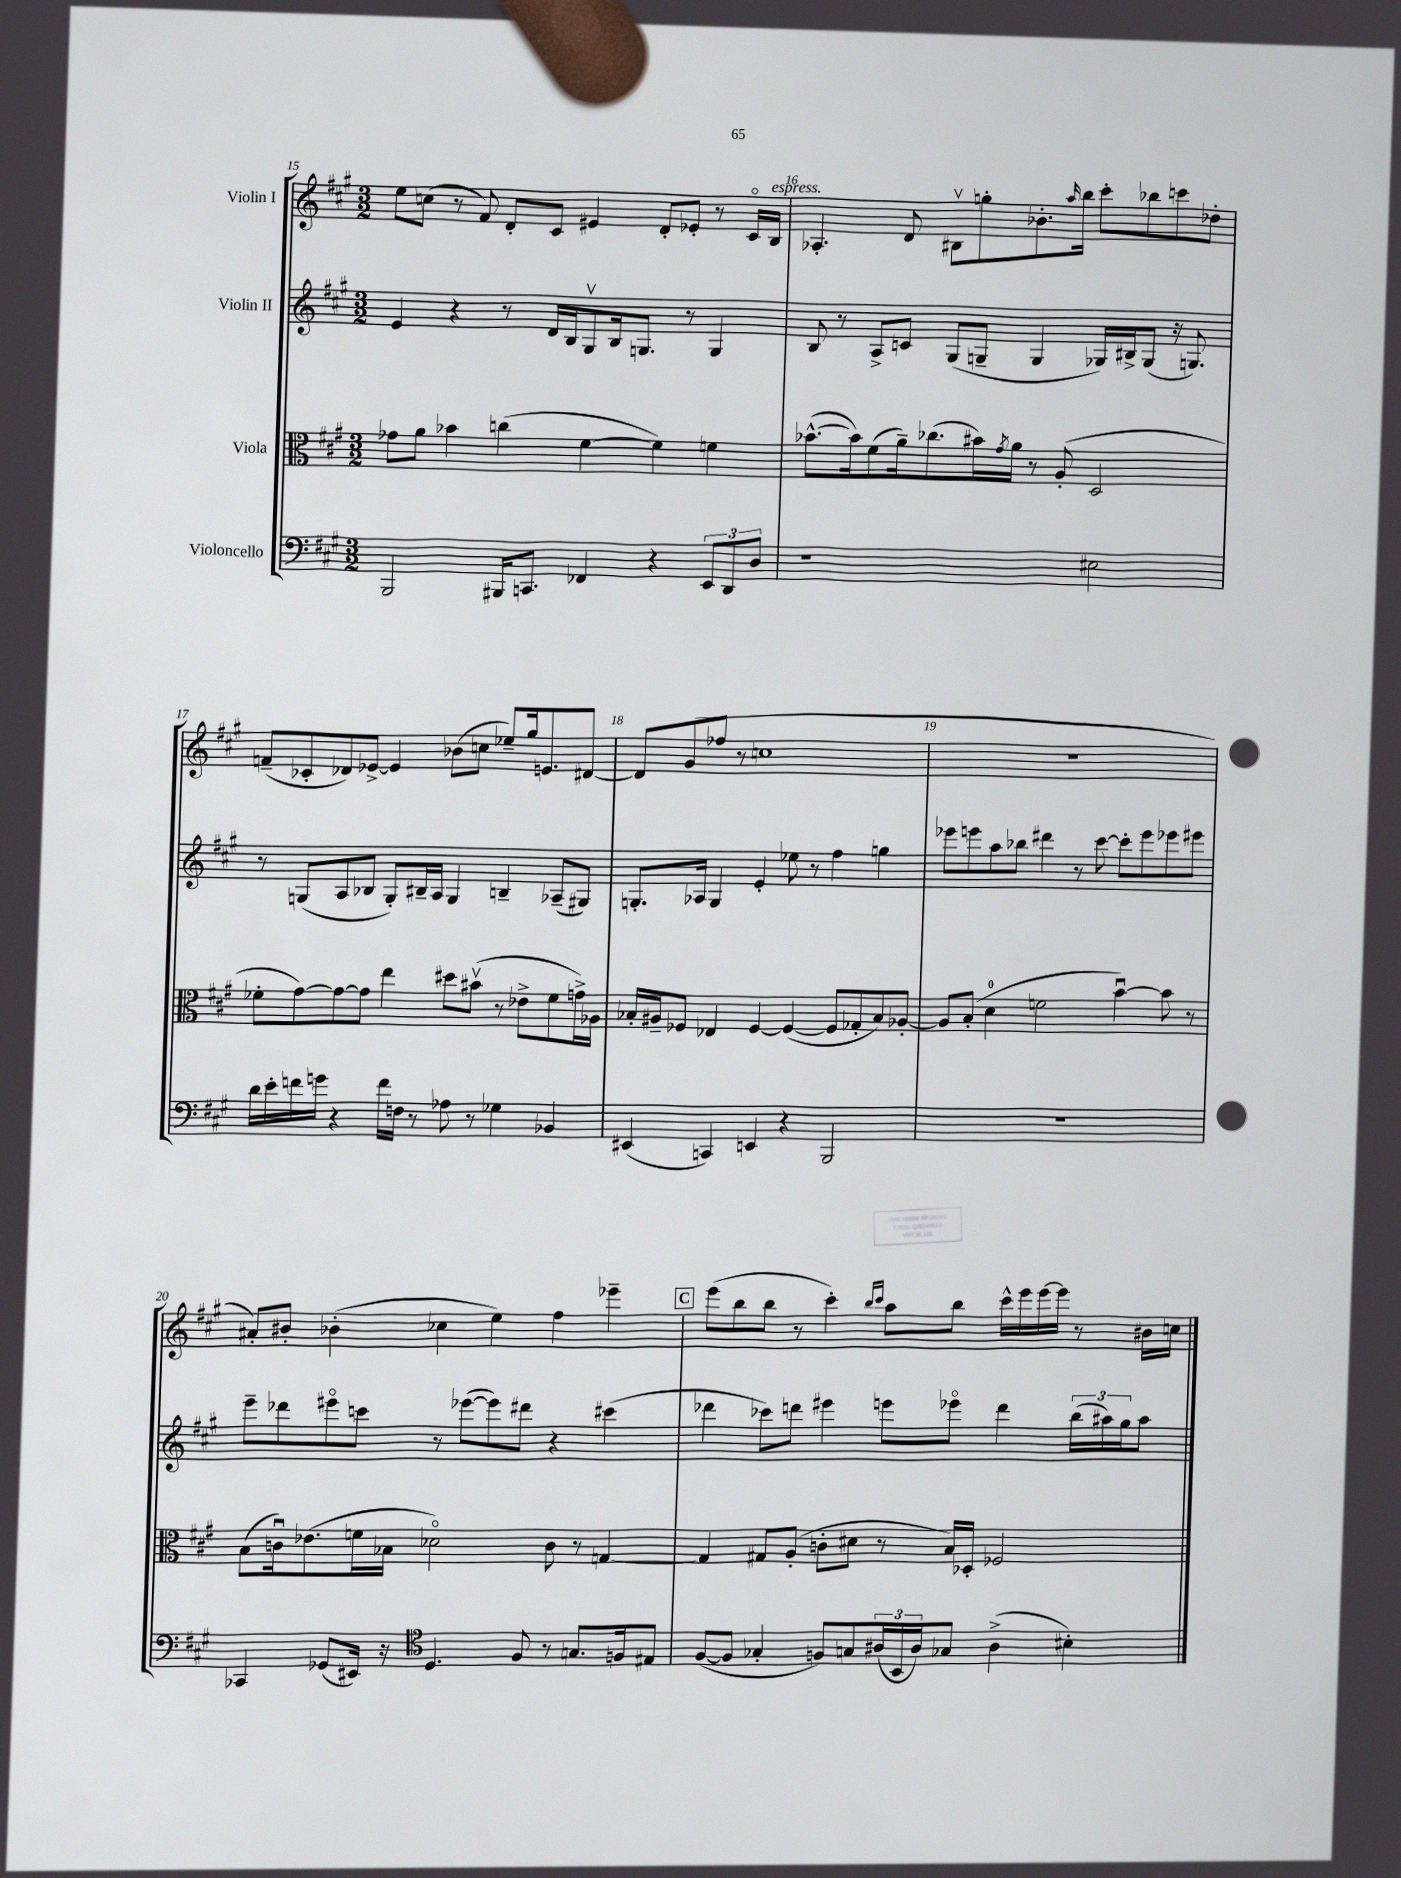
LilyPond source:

<<
\new StaffGroup <<
\new Staff = "s0" \with { instrumentName = "Violin I" } {
    \clef treble \key a \major \numericTimeSignature \time 3/2
    e''8 c''8( r8 fis'8) d'8-. cis'8 eis'4 d'8-. ees'8-. r8 cis'16\flageolet b16^\markup { \italic "espress." } |
    aes4.-. d'8 bis8\upbow g''8-. bes'8.-. \grace { a''16 } b''16 cis'''8-. bes''8 c'''8 des''8-. |
    f'8--( ces'8-. des'8) ees'8~-> ees'4 bes'8( c''8 ees''8--) gis''16 e'8. dis'8~ |
    dis'8 gis'8( fes''8 r8 c''1 |
    r1. |
    ais'8-.) bis'8-. bes'4-.( ces''4 e''4) fis''4 ees'''4-- |
    \mark \markup { \box "C" } e'''8( b''8 b''8 r8 cis'''4-.) \grace { b''16 cis'''16 } a''8 b''8 cis'''16-^ e'''16 e'''16~ e'''16 r8 bis'16 c''16 \bar "|." |
}
\new Staff = "s1" \with { instrumentName = "Violin II" } {
    \clef treble \key a \major \numericTimeSignature \time 3/2
    e'4 r4 r8 d'16 b16 gis8\upbow b16 g8. r8 g4 |
    b8 r8 a8-> c'8 gis8( g8-- g4 ges16) bis16-> ges8( r16 g8.) |
    r8 g8( a8 bes8 g8-.) bis16-- a16 g4 b4-- aes8--( gis8) |
    g8.-. aes16 g4 e'4-. ees''8 r8 fis''4 g''4 |
    ees'''8 e'''8 a''8 bes''8 dis'''4 r8 cis'''8~ cis'''8-. e'''8 ees'''8 eis'''8 |
    e'''8-- des'''8 eis'''8\flageolet c'''8 r8 ees'''8~( ees'''8) dis'''8 r4 cis'''4( |
    \mark \markup { \box "C" } des'''4 ces'''8) d'''8 eis'''4 e'''8 ees'''8\flageolet d'''4 \tuplet 3/2 { b''16( ais''16) gis''16 } ais''8 \bar "|." |
}
\new Staff = "s2" \with { instrumentName = "Viola" } {
    \clef alto \key a \major \numericTimeSignature \time 3/2
    ges'8 a'8 bes'4 c''4( fis'4~ fis'4) f'4 |
    bes'8.~-^( bes'16) fis'8( a'16--) ces''8.( bis'16) \acciaccatura { gis'8 } a'16 r8 a8-.( d2 |
    fes'8-. gis'8~) gis'8~ gis'8 e''4 dis''8 bis'8\upbow( r8 ees'8-> fes'8 g'16->) aes16 |
    bes16-. ais16-- fes8 ees4 fes4~ fes4~( fes8 ges8-. bes8) aes8~-. |
    aes8 b8-.( d'4-0 f'2 b'4~\downbow) b'8 r8 |
    b8( c'16\downbow) ees'8.( f'16 bes16 des'2\flageolet) c'8 r8 g4~ |
    \mark \markup { \box "C" } g4 gis8 a8-.( c'8-. dis'8 r8 b16) des16-. fes2 \bar "|." |
}
\new Staff = "s3" \with { instrumentName = "Violoncello" } {
    \clef bass \key a \major \numericTimeSignature \time 3/2
    b,,2 bis,,16 c,8. fes,4 r4 \tuplet 3/2 { e,8 d,8 d8 } |
    r1 eis2 |
    d'16 e'16-. f'16 g'16 r4 f'16 f16 r8 aes8 r8 ges4 bes,4 |
    eis,4( c,4) e,4 r4 b,,2 |
    R1. |
    ces,4 ges,8( eis,16) r16 \clef tenor d4. fis8 r8 g8. f16 eis8 |
    \mark \markup { \box "C" } fis8~( fis8 ges4-. f8) g8 \tuplet 3/2 { ais16( b,16 ais16) } ges8 ais4->( bis4-.) \bar "|." |
}
>>
>>
\layout { \context { \Score currentBarNumber = #15 \override BarNumber.break-visibility = ##(#f #t #t) barNumberVisibility = #all-bar-numbers-visible } }
